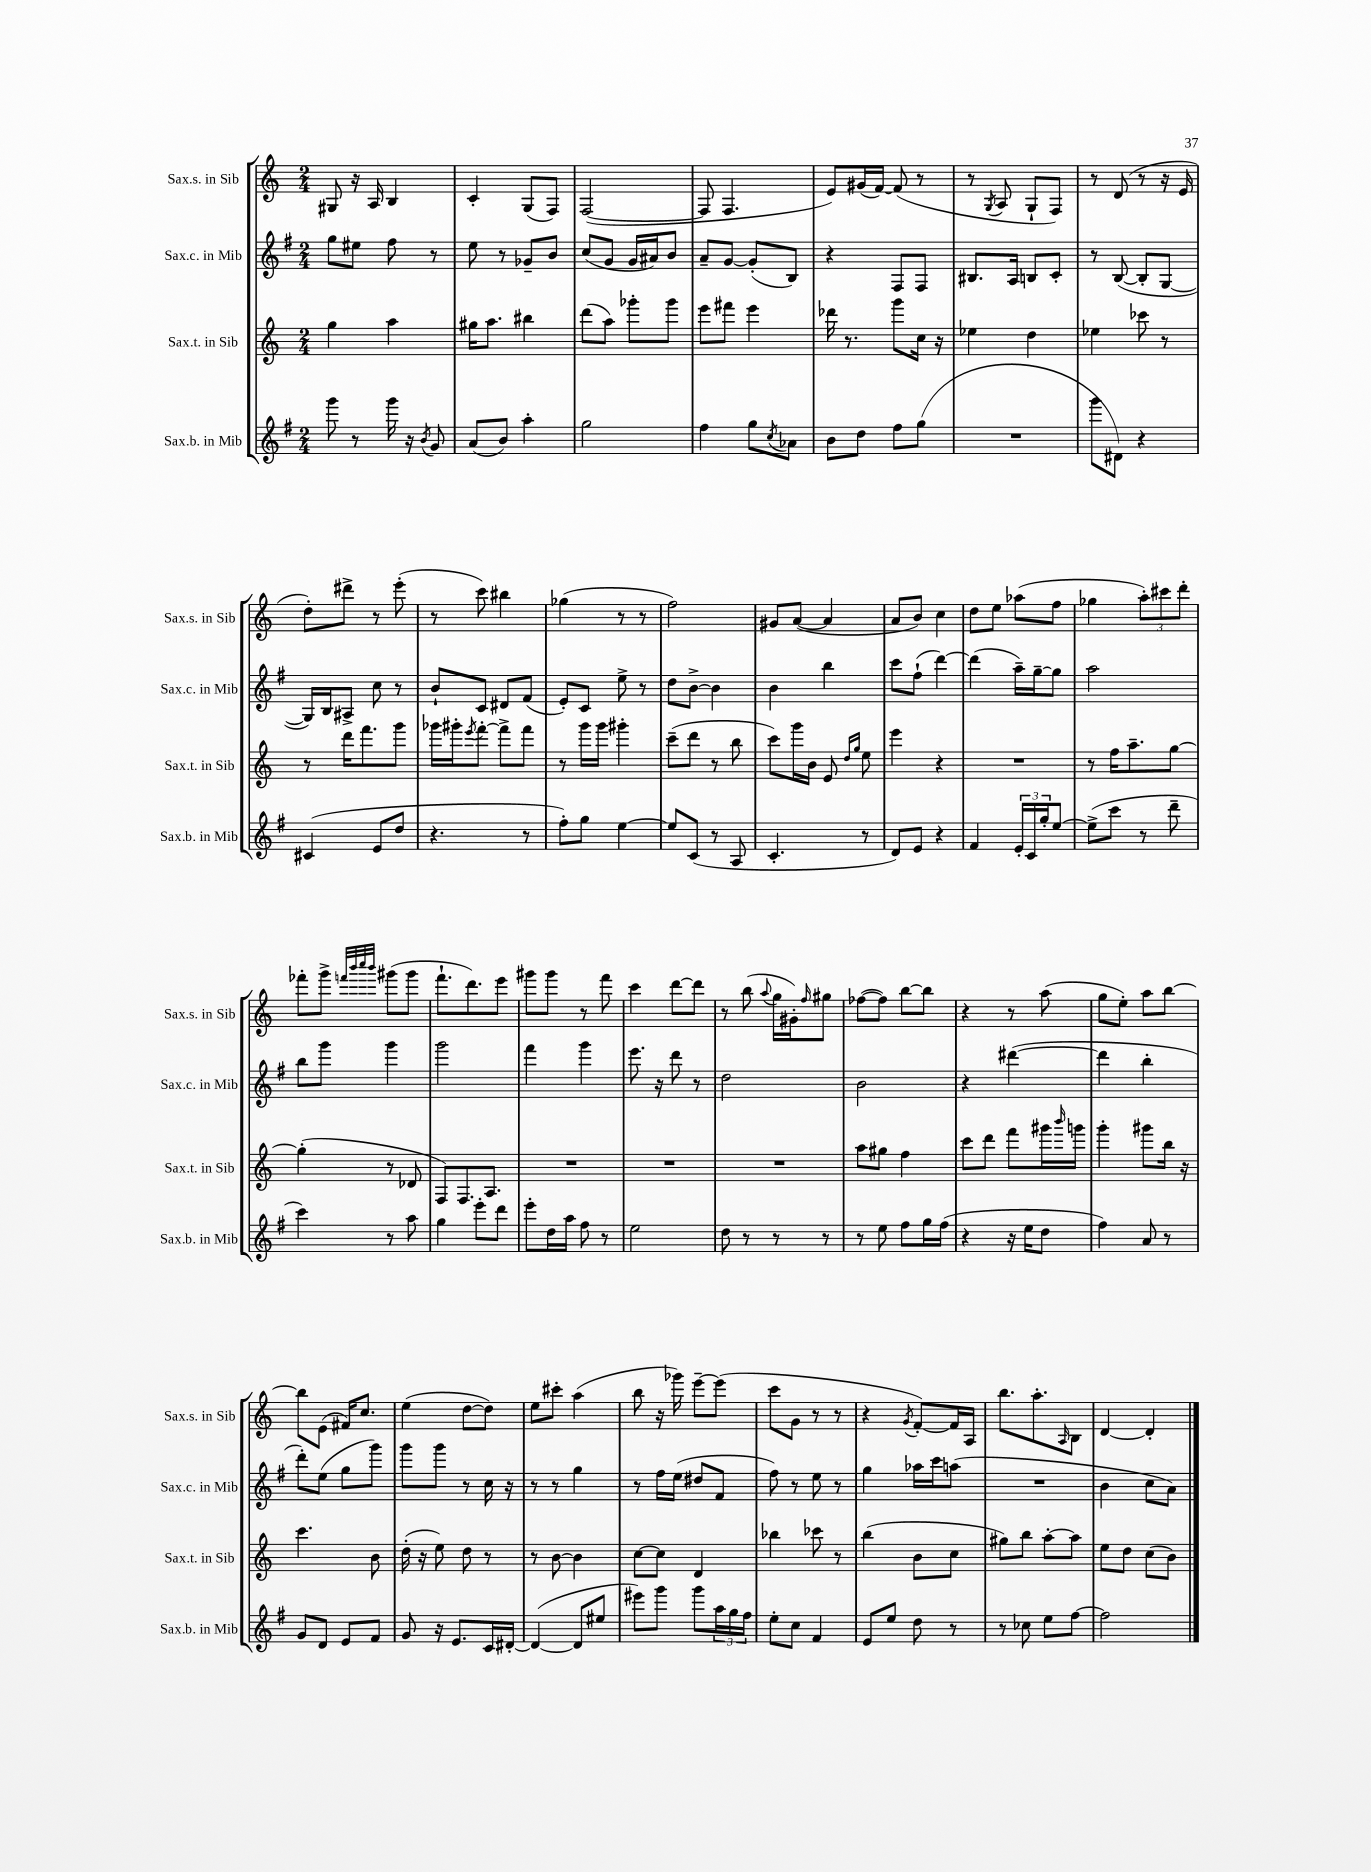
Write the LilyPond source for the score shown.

<<
\new StaffGroup <<
\new Staff = "s0" \with { instrumentName = "Sax.s. in Sib" shortInstrumentName = "Sax.s. in Sib" } {
    \clef treble \key c \major \numericTimeSignature \time 2/4
    gis8 r16 a16 b4 |
    c'4-. g8( f8) |
    f2~( |
    f8 f4. |
    e'8) gis'16( f'16~) f'8( r8 |
    r8 \acciaccatura { g8 } a8 g8-! f8) |
    r8 d'8( r8 r16 e'16 |
    d''8-.) dis'''8-> r8 e'''8-.( |
    r8 c'''8) bis''4 |
    ges''4( r8 r8 |
    f''2) |
    gis'8 a'8~( a'4 |
    a'8 b'8) c''4 |
    d''8 e''8 aes''8( f''8 |
    ges''4 \tuplet 3/2 { a''8-.) cis'''8 d'''8-. } |
    fes'''8-. g'''8-> \grace { f'''32 b'''32 c''''32 b'''32 } gis'''8( gis'''8 |
    f'''8.-! d'''8.) e'''8 |
    gis'''8 gis'''8 r8 f'''8 |
    c'''4 d'''8~ d'''8 |
    r8 b''8( \appoggiatura { a''8 } g''16 gis'16-.) \grace { f''16 } gis''8 |
    fes''8~( fes''8) b''8~ b''8 |
    r4 r8 a''8( |
    g''8 e''8-.) a''8 b''8~ |
    b''8 e'8( fis'16) c''8. |
    e''4( d''8~ d''8) |
    e''8 cis'''8-. a''4( |
    b''8 r16 ges'''16) e'''8~-- e'''8( |
    c'''8 g'8 r8 r8 |
    r4 \acciaccatura { g'8 } f'8~-.) f'16 a16 |
    b''8. a''8.-. \grace { a16 } b8 |
    d'4~ d'4-. \bar "|." |
}
\new Staff = "s1" \with { instrumentName = "Sax.c. in Mib" shortInstrumentName = "Sax.c. in Mib" } {
    \clef treble \key g \major \numericTimeSignature \time 2/4
    g''8 eis''8 fis''8 r8 |
    e''8 r8 ges'8-- b'8 |
    c''8( g'8 g'16 ais'16) b'8 |
    a'8-- g'8~ g'8-.( b8) |
    r4 fis8 fis8 |
    bis8. a16 b8 c'8-. |
    r8 b8~( b8-. g8~ |
    g16) b16 ais8-> c''8 r8 |
    b'8-! c'8 dis'8 fis'8( |
    e'8-.) c'8 e''8-> r8 |
    d''8 b'8~-> b'4 |
    b'4 b''4 |
    c'''8 fis''8-!( d'''4~) |
    d'''4( a''16--) g''16~-- g''8 |
    a''2 |
    b''8 g'''8 g'''4 |
    g'''2 |
    fis'''4 g'''4 |
    e'''8. r16 d'''8 r8 |
    d''2 |
    b'2 |
    r4 dis'''4~( |
    dis'''4 b''4-. |
    d'''8-.) e''8( g''8 g'''8) |
    g'''8 g'''8 r8 c''16 r16 |
    r8 r8 g''4 |
    r8 fis''16 e''16( dis''8 fis'8 |
    fis''8) r8 e''8 r8 |
    g''4 aes''16 c'''16 a''8( |
    R2 |
    b'4 c''8 a'8) \bar "|." |
}
\new Staff = "s2" \with { instrumentName = "Sax.t. in Sib" shortInstrumentName = "Sax.t. in Sib" } {
    \clef treble \key c \major \numericTimeSignature \time 2/4
    g''4 a''4 |
    gis''16 a''8. bis''4 |
    d'''8( a''8) ges'''8-. ges'''8 |
    e'''8 fis'''8 e'''4 |
    des'''16 r8. g'''8 c''16 r16 |
    ees''4 d''4 |
    ees''4 ces'''8 r8 |
    r8 d'''16 f'''8. g'''8 |
    ges'''16 gis'''16-. \acciaccatura { e'''8 } f'''8~-. f'''8-> f'''8 |
    r8 g'''16 g'''16 gis'''4-. |
    c'''8--( d'''8 r8 b''8 |
    c'''8) g'''16 b'16 e'8 \grace { d''16 g''16 } e''8 |
    e'''4 r4 |
    R2 |
    r8 f''16 a''8.-- g''8~ |
    g''4-.( r8 des'8 |
    f8) f8. a8. |
    R2 |
    R2 |
    R2 |
    a''8 gis''8 f''4 |
    c'''8 d'''8 f'''8 gis'''16 \grace { b'''16 } g'''16 |
    g'''4-. gis'''8 b''16 r16 |
    c'''4. b'8 |
    d''16-.( r16 e''8) d''8 r8 |
    r8 b'8~ b'4 |
    c''8~ c''8 d'4 |
    bes''4 ces'''8 r8 |
    b''4( b'8 c''8 |
    gis''8) b''8 a''8~-. a''8 |
    e''8 d''8 c''8( b'8) \bar "|." |
}
\new Staff = "s3" \with { instrumentName = "Sax.b. in Mib" shortInstrumentName = "Sax.b. in Mib" } {
    \clef treble \key g \major \numericTimeSignature \time 2/4
    g'''8 r8 g'''16 r16 \acciaccatura { b'8 } g'8 |
    a'8( b'8) a''4-. |
    g''2 |
    fis''4 g''8 \acciaccatura { c''8 } aes'8 |
    b'8 d''8 fis''8 g''8( |
    R2 |
    g'''8 dis'8) r4 |
    cis'4( e'8 d''8 |
    r4. r8 |
    fis''8-.) g''8 e''4~ |
    e''8 c'8( r8 a8 |
    c'4.-. r8 |
    d'8) e'8 r4 |
    fis'4 \tuplet 3/2 { e'16-. c'16 g''16-. } e''8~ |
    e''8->( c'''8 r8 d'''8-- |
    c'''4) r8 a''8 |
    g''4 e'''8-. d'''8 |
    e'''8-. d''16 a''16 fis''8 r8 |
    e''2 |
    d''8 r8 r8 r8 |
    r8 e''8 fis''8 g''16 fis''16( |
    r4 r16 e''16 d''8 |
    fis''4) a'8 r8 |
    g'8 d'8 e'8 fis'8 |
    g'8 r16 e'8. c'16 dis'16~-. |
    dis'4~( dis'8 eis''8 |
    eis'''8) g'''8 g'''8 \tuplet 3/2 { a''16 g''16 fis''16 } |
    e''8-. c''8 fis'4 |
    e'8 e''8 d''8 r8 |
    r8 ces''8 e''8 fis''8~ |
    fis''2 \bar "|." |
}
>>
>>
\layout { \context { \Score \remove "Bar_number_engraver" } }
